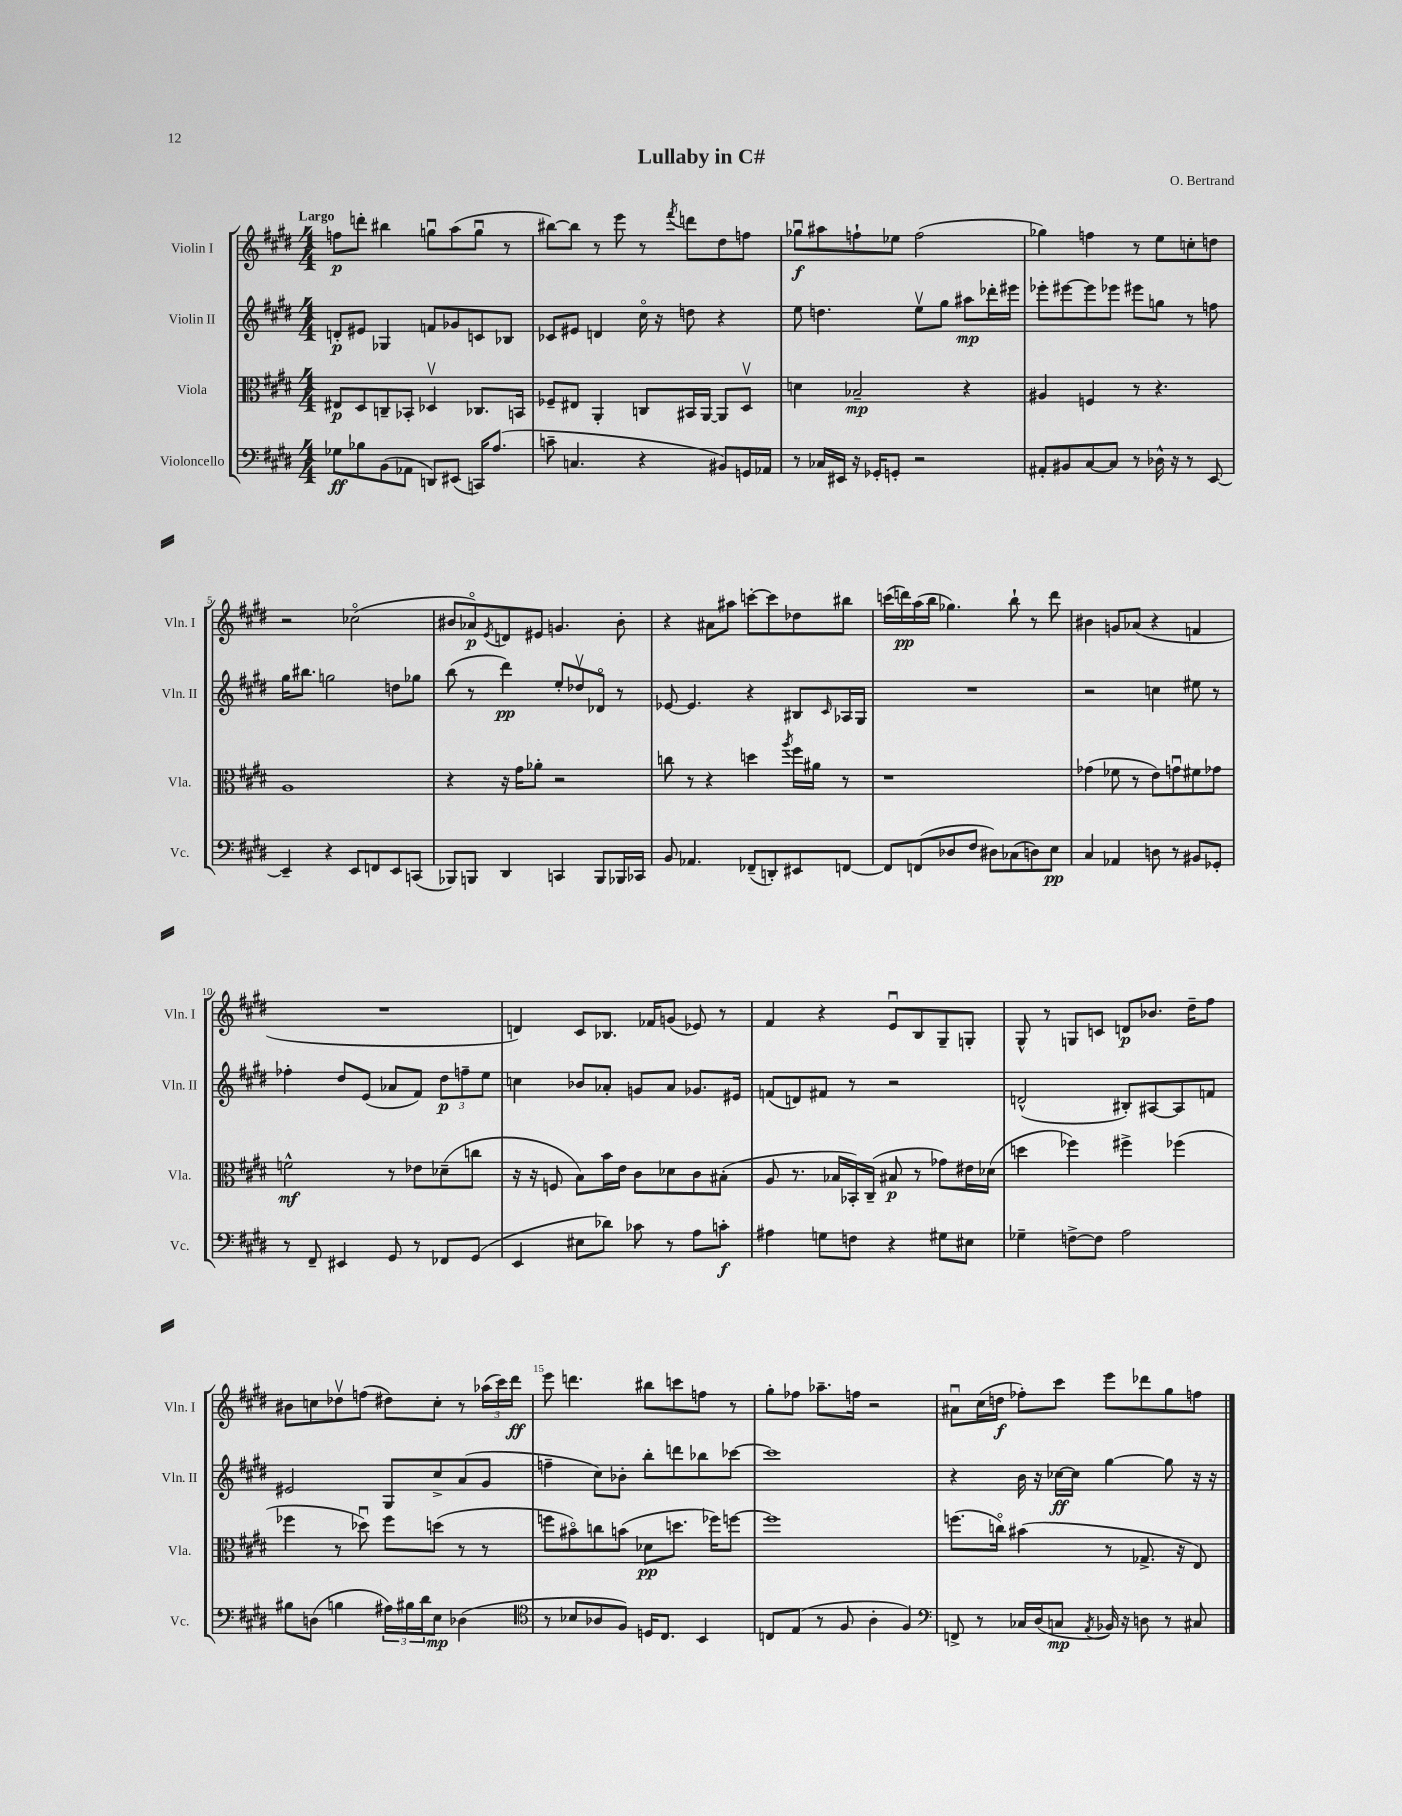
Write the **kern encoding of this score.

**kern	**dynam	**kern	**dynam	**kern	**dynam	**kern	**dynam
*part4	*part4	*part3	*part3	*part2	*part2	*part1	*part1
*staff4	*staff4	*staff3	*staff3	*staff2	*staff2	*staff1	*staff1
*I"Violoncello	*	*I"Viola	*	*I"Violin II	*	*I"Violin I	*
*I'Vc.	*	*I'Vla.	*	*I'Vln. II	*	*I'Vln. I	*
*clefF4	*	*clefC3	*	*clefG2	*	*clefG2	*
*k[f#c#g#d#]	*	*k[f#c#g#d#]	*	*k[f#c#g#d#]	*	*k[f#c#g#d#]	*
*M4/4	*	*M4/4	*	*M4/4	*	*M4/4	*
=1	=1	=1	=1	=1	=1	=1	=1
!	!	!	!	!	!	!LO:TX:a:B:t=Largo	!
8G-X\L	ff	8E#X/L	p	8dn'/L	p	8ffn\L	p
8B-X\	.	8D#/	.	8e#X/J	.	8dddn'\J	.
(8BB\	.	8Cn~/	.	4G-X/	.	4bb#X\	.
8AA-X\J	.	8BB-X'/J	.	.	.	.	.
8DDn/L)	.	4D-Xv/	.	8fn/L	.	8ggnu\L	.
(8EE#X/J	.	.	.	8g-X/	.	(8aa\	.
16CCn/KL)	.	8.C-X/L	.	8cn/	.	8ggu\J	.
(8.A/J	.	.	.	.	.	.	.
.	.	.	.	8B-X/J	.	8r	.
.	.	16BBn/Jk	.	.	.	.	.
=2	=2	=2	=2	=2	=2	=2	=2
8cn~\	.	8F-X~/L	.	8c-X/L	.	[8bb#X\L)	.
4.Cn/	.	8E#X/J	.	8e#X/J	.	8bb#\J]	.
.	.	4AA'/	.	4dn/	.	8r	.
.	.	.	.	.	.	8eee\	.
4r	.	8Cn/L	.	16cc#\	.	8r	.
.	.	.	.	16r	.	.	.
.	.	.	.	.	.	8qfff#/	.
.	.	16BB#X/L	.	8ddn\	.	8dddn\L	.
.	.	[16AA/JJ	.	.	.	.	.
8BB#X/L)	.	8AA/L]	.	4r	.	8dd#\	.
16GGn/L	.	8D#v/J	.	.	.	8ffn\J	.
16AA-X/JJ	.	.	.	.	.	.	.
=3	=3	=3	=3	=3	=3	=3	=3
8r	.	4dn\	.	8ee\	.	8gg-Xu\L	f
16C-X/LL	.	.	.	4.ddn\	.	8aa#X\	.
16EE#X/JJ	.	.	.	.	.	.	.
16r	.	2B-X~/	mp	.	.	8ffn`\	.
16GG-X'/KL	.	.	.	.	.	.	.
8GGn'/J	.	.	.	.	.	8ee-X\J	.
2r	.	.	.	8eev\L	.	(2ff\	.
.	.	.	.	8gg#\J	.	.	.
.	.	4r	.	8aa#X\L	mp	.	.
.	.	.	.	16ddd-X'\L	.	.	.
.	.	.	.	16eee#X\JJ	.	.	.
=4	=4	=4	=4	=4	=4	=4	=4
8AA#X'/L	.	4A#X/	.	8eee-X'\L	.	4gg-X\)	.
8BB#X/	.	.	.	[8eee#X\	.	.	.
[8C#/	.	4Fn/	.	8eee#\]	.	4ffn\	.
8C#/J]	.	.	.	8eee-X\J	.	.	.
8r	.	8r	.	8eee#X\L	.	8r	.
16D-X^^\	.	4.r	.	8ggn\J	.	8ee\L	.
16r	.	.	.	.	.	.	.
8r	.	.	.	8r	.	8ccn'\	.
[8EE/	.	.	.	8ffn\	.	8ddn\J	.
!!LO:LB:g=z
=5	=5	=5	=5	=5	=5	=5	=5
4EE~/]	.	1A	.	16gg#\KL	.	2r	.
.	.	.	.	8.bb#X\J	.	.	.
4r	.	.	.	2ggn\	.	.	.
8EE/L	.	.	.	.	.	(2cc-X\	.
8FFn/	.	.	.	.	.	.	.
8EE/	.	.	.	8ddn\L	.	.	.
(8CCn/J	.	.	.	8gg-X\J	.	.	.
=6	=6	=6	=6	=6	=6	=6	=6
8BBB-X/L)	.	4r	.	(8bb\	.	8b#X/L	.
8BBBn/J	.	.	.	8r	.	8a-X/)	p
.	.	.	.	.	.	8qe/	.
4DD#/	.	16r	.	4ddd#\)	pp	8dn/	.
.	.	16g#\KL	.	.	.	.	.
.	.	8a-X'\J	.	.	.	8e#X/J	.
4CCn/	.	2r	.	8ee'/L	.	4.gn/	.
.	.	.	.	8dd-Xv/	.	.	.
8BBB/L	.	.	.	8d-X/J	.	.	.
16BBB-X/L	.	.	.	8r	.	8b#'\	.
16CC-X/JJ	.	.	.	.	.	.	.
=7	=7	=7	=7	=7	=7	=7	=7
8BB/	.	8ccn\	.	[8e-X/	.	4r	.
4.AA-X/	.	8r	.	4.e-/]	.	.	.
.	.	4r	.	.	.	8a#X\L	.
.	.	.	.	.	.	8aa#X\J	.
(8FF-X~/L	.	4ddn\	.	4r	.	[8cccn'\L	.
8DDn'/)	.	.	.	.	.	8ccc\]	.
.	.	8qaa/	.	.	.	.	.
8EE#X/	.	16ff#\LL	.	8B#X/L	.	8dd-X\	.
.	.	16a#X\JJ	.	.	.	.	.
.	.	.	.	16qqc#/	.	.	.
[8FFn/J	.	8r	.	16A-X/L	.	8bb#X\J	.
.	.	.	.	16G#/JJ	.	.	.
=8	=8	=8	=8	=8	=8	=8	=8
8FF/L]	.	1r	.	1r	.	(16cccn\LL	.
.	.	.	.	.	.	16dddn\)	pp
(8FFn/	.	.	.	.	.	(16aa\	.
.	.	.	.	.	.	16bb\JJ	.
8D-X/	.	.	.	.	.	4.gg-X\)	.
8F#/J	.	.	.	.	.	.	.
8D#X\L)	.	.	.	.	.	.	.
(8C-X\	.	.	.	.	.	8bb`\	.
8Dn\)	.	.	.	.	.	8r	.
8E\J	pp	.	.	.	.	8ddd\	.
=9	=9	=9	=9	=9	=9	=9	=9
4C#/	.	(4g-X\	.	2r	.	4b#X\	.
4AA-X/	.	8f-X\	.	.	.	8gn/L	.
.	.	8r	.	.	.	(8a-X/J	.
8Dn\	.	8e\L)	.	4ccn\	.	4r	.
8r	.	8gnu\	.	.	.	.	.
8BB#X/L	.	8f#X\	.	8ee#X\	.	4fn/	.
8GG-X'/J	.	8g-X\J	.	8r	.	.	.
!!LO:LB:g=z
=10	=10	=10	=10	=10	=10	=10	=10
8r	.	2fn^^\	mf	4ff-X'\	.	1r	.
8FF#~/	.	.	.	.	.	.	.
4EE#X/	.	.	.	8dd#/L	.	.	.
.	.	.	.	(8e/J	.	.	.
8GG#/	.	8r	.	8a-X/L	.	.	.
8r	.	8e-X\L	.	8f#/J)	.	.	.
8FF-X/L	.	(8d-X~\	.	12dd#\L	p	.	.
.	.	.	.	12ffn~\	.	.	.
(8GG#/J	.	8ccn\J	.	.	.	.	.
.	.	.	.	12ee\J	.	.	.
=11	=11	=11	=11	=11	=11	=11	=11
4EE/	.	16r	.	4ccn\	.	4dn/)	.
.	.	16r	.	.	.	.	.
.	.	8Fn/	.	.	.	.	.
8E#X\L	.	8B\L)	.	8b-X/L	.	8c#/L	.
8d-X\J)	.	16b\L	.	8a-X'/J	.	8.B-X/J	.
.	.	16e\JJ	.	.	.	.	.
8c-X\	.	8c#\L	.	8gn/L	.	.	.
.	.	.	.	.	.	16f-X/KL	.
8r	.	8d-X\	.	8a-/J	.	(8gn/J	.
8A\L	.	8c#\	.	8.g-X/L	.	8e-X/)	.
8cn'\J	f	(8B#X'\J	.	.	.	8r	.
.	.	.	.	16e#X/Jk	.	.	.
=12	=12	=12	=12	=12	=12	=12	=12
4A#X\	.	8A/	.	(8fn/L	.	4f#/	.
.	.	8.r	.	8dn/)	.	.	.
8Gn\L	.	.	.	8f#X/J	.	4r	.
.	.	16B-X/LL	.	.	.	.	.
8Fn\J	.	16BB-X'/)	.	8r	.	.	.
.	.	(16C#~/JJ	.	.	.	.	.
4r	.	8B#X/	p	2r	.	8eu/L	.
.	.	8r	.	.	.	8B/	.
8G#X\L	.	8g-X\L)	.	.	.	8G#~/	.
8E#X\J	.	16e#X\L	.	.	.	8Gn'/J	.
.	.	(16d-X\JJ	.	.	.	.	.
=13	=13	=13	=13	=13	=13	=13	=13
4G-X~\	.	4ddn\	.	(2dn^^/	.	8G#^^/	.
.	.	.	.	.	.	8r	.
[8Fn^\L	.	4ff-X\)	.	.	.	8Gn/L	.
8F\J]	.	.	.	.	.	8cn/J	.
2A\	.	4ff#X^\	.	8B#X'/L)	.	8dn/L	p
.	.	.	.	[8A#X/	.	8.b-X/J	.
.	.	(4ff-X\	.	8A#/]	.	.	.
.	.	.	.	.	.	16dd#~\KL	.
.	.	.	.	8fn/J	.	8ff#\J	.
!!LO:LB:g=z
=14	=14	=14	=14	=14	=14	=14	=14
8B#X\L	.	4ff-X\	.	2e#X/	.	8b#X\L	.
(8Dn\J	.	.	.	.	.	8ccn\	.
4Bn\	.	8r	.	.	.	8dd-Xv\	.
.	.	8dd-Xu\)	.	.	.	(8ffn\J	.
24A#X\LL)	.	8ff-\L	.	8G#/L	.	8dd#X\L)	.
24B#X\	.	.	.	.	.	.	.
24d#\J	.	.	.	.	.	.	.
8E\J	mp	(8ddn\J	.	8cc#^/	.	8cc'\J	.
(4D-X\	.	8r	.	(8a/	.	8r	.
.	.	8r	.	8g#/J	.	(24aa-X\LL	.
.	.	.	.	.	.	24ccc#\)	.
.	.	.	.	.	.	24ddd#\JJ	ff
=15	=15	=15	=15	=15	=15	=15	=15
*clefC4	*	*	*	*	*	*	*
8r	.	8ffn\L	.	4ffn~\	.	8eee\	.
8B-X/L	.	8b#X\)	.	.	.	4.dddn\	.
8A-X/	.	8ccn\	.	8cc#\L)	.	.	.
8F#/J)	.	(8bn\J	.	8b-X'\J	.	.	.
16Dn/KL	.	8d-X\L	pp	8bb'\L	.	8bb#X\L	.
8.C#/J	.	.	.	.	.	.	.
.	.	8.ddn\J	.	8dddn\	.	8cccn\	.
4BB/	.	.	.	8bb-X\	.	8ffn\J	.
.	.	16ff-X\KL)	.	.	.	.	.
.	.	[8ffn\J	.	[8ccc-X\J	.	8r	.
=16	=16	=16	=16	=16	=16	=16	=16
8Cn/L	.	1ff]	.	1ccc-]	.	8gg#'\L	.
(8E/J	.	.	.	.	.	8ff-X\J	.
8r	.	.	.	.	.	8.aa-X~\L	.
8F#/	.	.	.	.	.	.	.
.	.	.	.	.	.	16ffn\Jk	.
4A'\	.	.	.	.	.	2r	.
4F#/)	.	.	.	.	.	.	.
=17	=17	=17	=17	=17	=17	=17	=17
*clefF4	*	*	*	*	*	*	*
8FFn^/	.	(8.ffn\L	.	4r	.	8a#Xu\L	.
8r	.	.	.	.	.	(16cc#\L	.
.	.	16ccn\Jk)	.	.	.	16ddn\JJ	f
16C-X/LL	.	(4b#X\	.	16b\	.	8ff-X'\L)	.
(16D#/J	.	.	.	16r	.	.	.
8Cn/J	mp	.	.	[16cc-X\LL	ff	8ccc#\J	.
.	.	.	.	16cc-\JJ]	.	.	.
8qAA/	.	.	.	.	.	.	.
16BB-X/)	.	8r	.	[4gg#\	.	8eee\L	.
16r	.	.	.	.	.	.	.
8Dn\	.	8.G-X^/	.	.	.	8ddd-X\	.
8r	.	.	.	8gg#\]	.	8gg#\	.
.	.	16r	.	.	.	.	.
8C#X/	.	8E/)	.	16r	.	8ffn\J	.
.	.	.	.	16r	.	.	.
==	==	==	==	==	==	==	==
*-	*-	*-	*-	*-	*-	*-	*-
